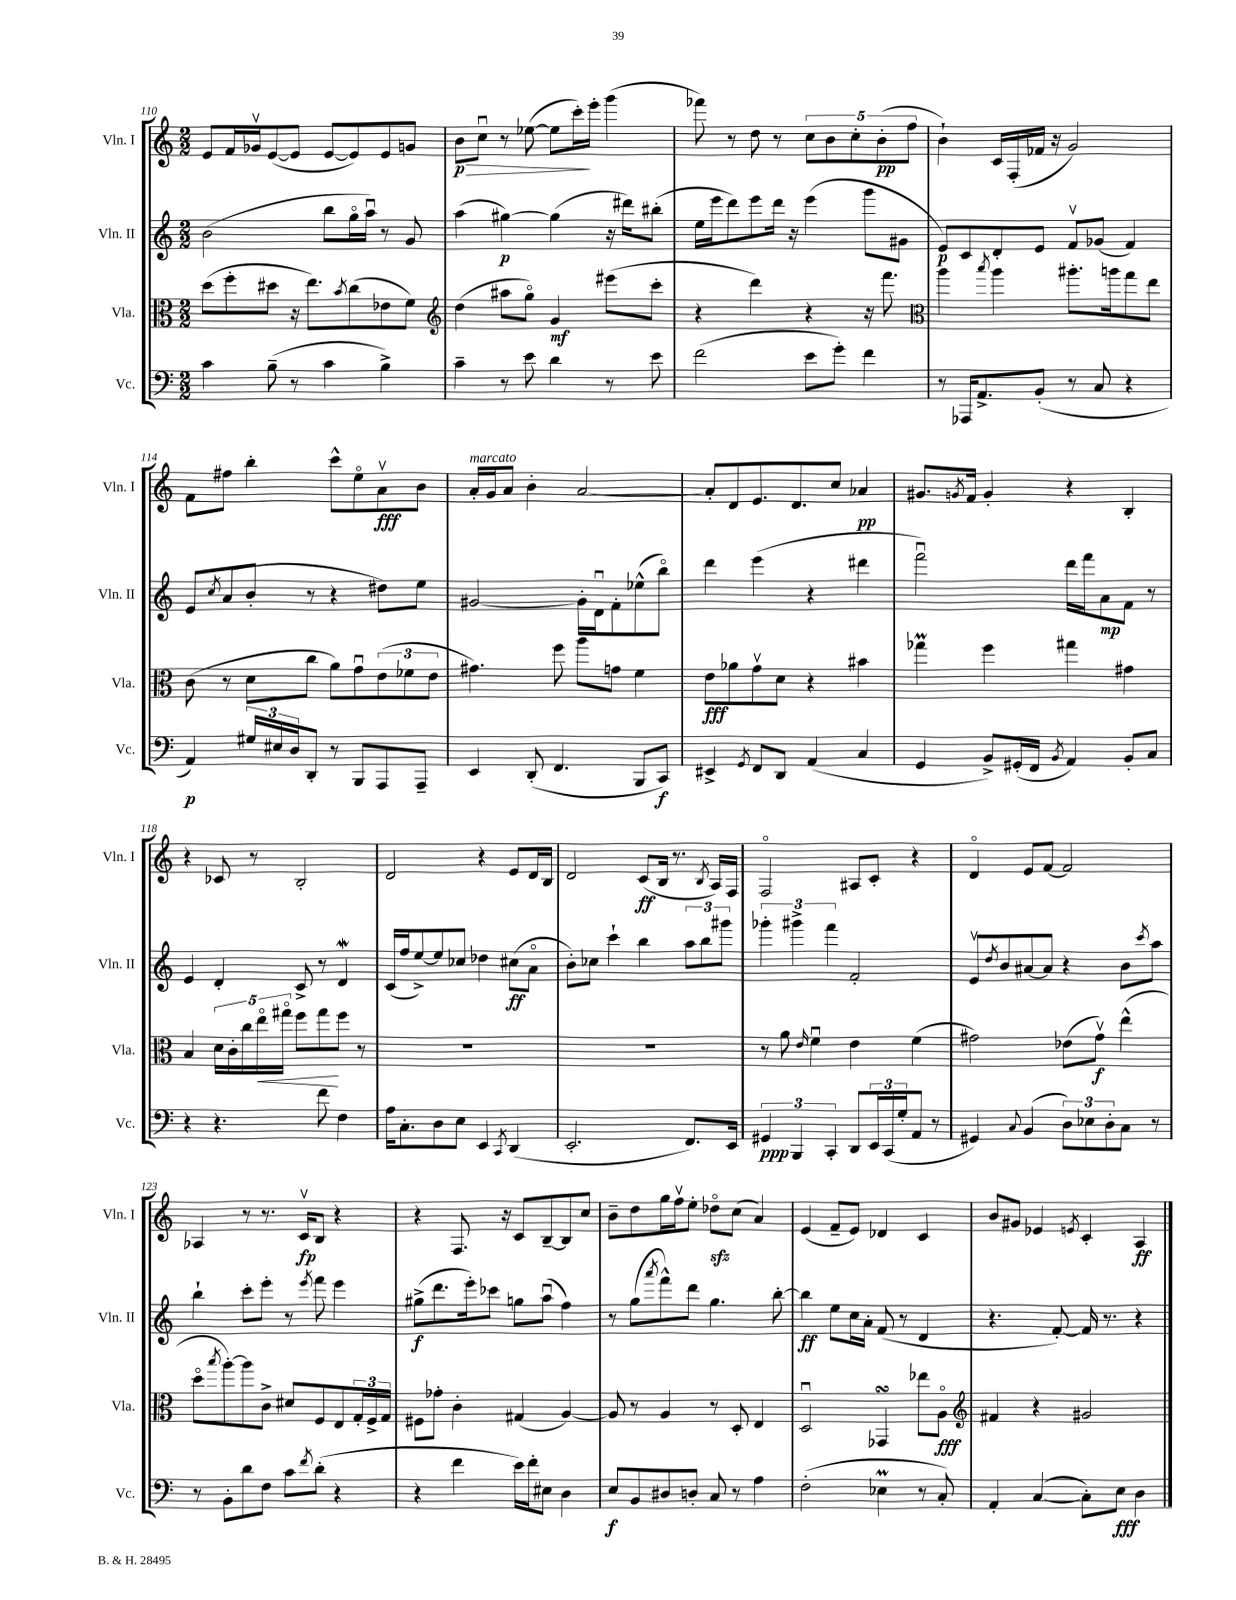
<<
\new StaffGroup <<
\new Staff = "s0" \with { instrumentName = "Vln. I" shortInstrumentName = "Vln. I" } {
    \clef treble \key c \major \numericTimeSignature \time 2/2
    e'8 f'16 ges'16\upbow e'8~( e'8 e'8~ e'8) e'8 g'8 |
    b'8\p\> c''8\downbow r8 ees''8~( ees''8 c'''16-.\!) e'''16-. g'''4( |
    fes'''8) r8 d''8 r8 \tuplet 5/4 { c''8 b'8 c''8-. b'8-.\pp( f''8 } |
    b'4-!) c'16 f16-.( fes'16 r16 g'2) |
    f'8 fis''8 b''4-. c'''8-^ e''8\flageolet a'8\upbow\fff b'8 |
    a'16-.^\markup { \italic "marcato" } g'16 a'8 b'4-. a'2~ |
    a'8-. d'8 e'8. d'8. c''8 aes'4\pp |
    gis'8. \acciaccatura { g'8 } f'16 g'4-. r4 b4-. |
    r4 ces'8 r8 b2-. |
    d'2 r4 e'8 d'16 b16 |
    d'2 c'8\ff( b16 r8. \acciaccatura { b8 } a16) f16 |
    f2\flageolet ais8 c'8-. r4 |
    d'4\flageolet e'8 f'8~ f'2 |
    aes4 r8 r8. c'16\upbow\fp b8 r4 |
    r4 f8. r16 c'8 b8~-- b8 c''8 |
    b'8-- d''8 g''16 f''16\upbow e''8-. des''8\flageolet\sfz c''8( a'4) |
    e'4( f'8-- e'8) des'4 c'4 |
    b'8 gis'8 ees'4 \acciaccatura { e'8 } c'4-. a4\ff \bar "|." |
}
\new Staff = "s1" \with { instrumentName = "Vln. II" shortInstrumentName = "Vln. II" } {
    \clef treble \key c \major \numericTimeSignature \time 2/2
    b'2( b''8 g''16\flageolet a''16\downbow) r8 g'8 |
    a''4( gis''4~\p) gis''4( r16 dis'''16) bis''8-.( |
    e''16 e'''16 d'''8) e'''8 d'''16 r16 e'''4( g'''8 gis'8 |
    e'8\p) c'8 d'8-. e'8 f'8\upbow ges'8( f'4) |
    e'8 \acciaccatura { c''8 } a'8( b'8-. r8 r4 dis''8) e''8 |
    gis'2~ gis'16-. d'16\downbow f'8-. ees''8-^( b''8\flageolet) |
    d'''4 e'''4( r4 dis'''4 |
    f'''2\downbow) d'''16 f'''16 a'8\mp f'8 r8 |
    e'4 d'4-. c'8-> r8 d'4\mordent |
    c'16( f''16 e''8~->) e''8 ces''8 des''4 cis''8\ff( a'8\flageolet |
    b'8-.) ces''8 c'''4-! b''4 \tuplet 3/2 { a''8 b''8 gis'''8 } |
    \tuplet 3/2 { ges'''4-. gis'''4-> f'''4 } f'2-. |
    e'8\upbow \acciaccatura { d''8 } b'8 ais'8~ ais'8 r4 b'8 \acciaccatura { c'''8 } a''8 |
    b''4-! c'''8-. e'''8-. r8 \acciaccatura { e'''8 } f'''8 e'''4 |
    gis''8->\f( d'''8. e'''16-.) ces'''8 g''8 a''8\downbow( f''4) |
    r8 g''8( \acciaccatura { a'''8 } f'''8-^) d'''8 g''4. b''8~-. |
    b''4\ff e''8 c''16 a'16-. f'8( r8 d'4 |
    r4. f'8~-.) f'16 r8. r4 \bar "|." |
}
\new Staff = "s2" \with { instrumentName = "Vla." shortInstrumentName = "Vla." } {
    \clef alto \key c \major \numericTimeSignature \time 2/2
    d''8( f''8-. dis''8 r16 e''8.) \acciaccatura { b'8 } c''8( ees'8 f'8) |
    \clef treble d''4( ais''8 g''8\flageolet) g'4\mf eis'''8( c'''8-. |
    r4 d'''4) r4 r16 f'''8. |
    \clef alto a''4 \acciaccatura { b''8 } a''4 ais''8.-. a''16 g''8 e''8 |
    c'8( r8 d'8 c''8 a'8) g'8\downbow \tuplet 3/2 { e'8( fes'8 e'8 } |
    gis'4.) f''8 a''8 g'8 f'4 |
    e'8\fff aes'8 g'8\upbow d'8 r4 bis'4 |
    ges''4\prall f''4 gis''4 gis'4 |
    b4 \tuplet 5/4 { d'16 c'16-. c''16 e''16\flageolet\< gis''16\flageolet } f''8 gis''8\! f''8 r8 |
    R1 |
    R1 |
    r8 a'8 \grace { e'16 } f'4\downbow e'4 f'4( |
    gis'2) ees'8( gis'8\upbow\f) e''4-^( |
    d''8\flageolet \acciaccatura { b''8 } a''8~-.) a''8 c'8-> dis'8 f8 e8 \tuplet 3/2 { g16-. f16-> g16 } |
    fis8 ges'8-. c'4-. gis4( a4~) |
    a8 r8 a4 r8 d8-. e4 |
    d2\downbow ges,4\turn ees''8 a8\flageolet\fff |
    \clef treble fis'4 r4 gis'2 \bar "|." |
}
\new Staff = "s3" \with { instrumentName = "Vc." shortInstrumentName = "Vc." } {
    \clef bass \key c \major \numericTimeSignature \time 2/2
    c'4 b8--( r8 c'4 b4->) |
    c'4-- r8 e'8 d'4 r8 e'8 |
    f'2( e'8 g'8-.) f'4 |
    r8 aes,,16 a,8.-> b,8-.( r8 c8 r4 |
    a,4\p) \tuplet 3/2 { gis16 eis16 d16 } d,8-. r8 b,,8 a,,8 a,,8-- |
    e,4 d,8-.( f,4. b,,8 c,8\f) |
    eis,4-> \acciaccatura { g,8 } f,8 d,8 a,4( c4 |
    g,4 b,8->) gis,16-.( f,16 \acciaccatura { b,8 } a,4) b,8-. c8 |
    r4 r4. f'8 f4 |
    a16 c8.-. d8 e8 e,4 \acciaccatura { c,8 } d,4( |
    e,2.-. f,8.) e,16 |
    \tuplet 3/2 { gis,4\ppp b,,4 c,4-. } d,8 \tuplet 3/2 { e,16 c,16( g16-. } a,8 r8 |
    gis,4) \appoggiatura { c8 } b,4( \tuplet 3/2 { d8) ees8 d8-. } c8 r8 |
    r8 b,8-. d'8 f8 c'8 \acciaccatura { f'8 } d'8-.( r4 |
    r4 f'4 e'16) f'16-. eis8 d4 |
    e8\f b,8 dis8 d8-. c8 r8 a4 |
    f2-.( ees4\prall r8 c8-.) |
    a,4-. c4~( c8-.) e8\fff d4 \bar "|." |
}
>>
>>
\layout { \context { \Score currentBarNumber = #110 } }
